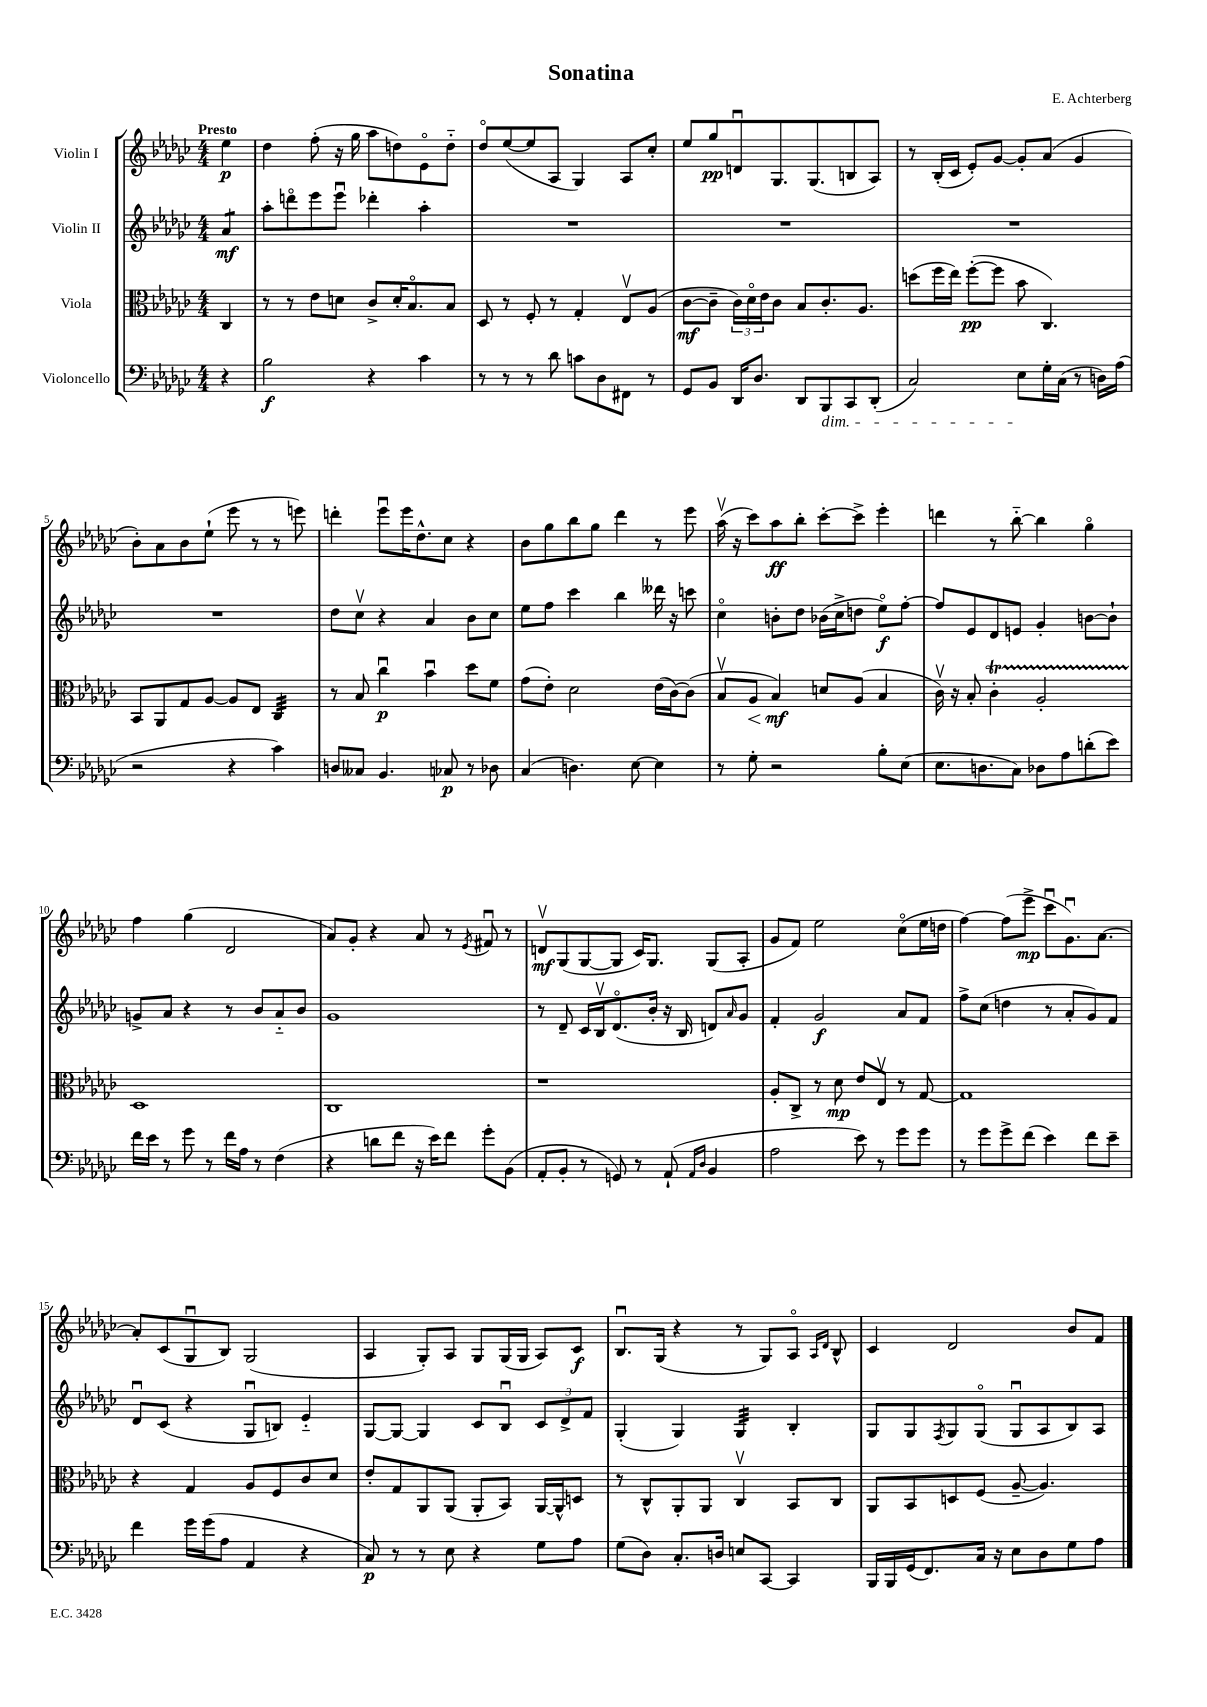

**kern	**dynam	**kern	**dynam	**kern	**dynam	**kern	**dynam
*part4	*part4	*part3	*part3	*part2	*part2	*part1	*part1
*staff4	*staff4	*staff3	*staff3	*staff2	*staff2	*staff1	*staff1
*I"Violoncello	*	*I"Viola	*	*I"Violin II	*	*I"Violin I	*
*clefF4	*	*clefC3	*	*clefG2	*	*clefG2	*
*k[b-e-a-d-g-c-]	*	*k[b-e-a-d-g-c-]	*	*k[b-e-a-d-g-c-]	*	*k[b-e-a-d-g-c-]	*
*M4/4	*	*M4/4	*	*M4/4	*	*M4/4	*
=	=	=	=	=	=	=	=
!	!	!	!	!	!	!LO:TX:a:B:t=Presto	!
*	*	*	*	*tremolo	*	*	*
4r	.	4C-/	.	8a-/L	mf	4ee-\	p
.	.	.	.	8a-/J	.	.	.
*	*	*	*	*Xtremolo	*	*	*
=1	=1	=1	=1	=1	=1	=1	=1
2B-\	f	8r	.	8aa-'\L	.	4dd-\	.
.	.	8r	.	8dddn\	.	.	.
.	.	8e-\L	.	8eee-\	.	(8ff'\	.
.	.	8dn\J	.	8eee-u\J	.	16r	.
.	.	.	.	.	.	16gg-\	.
4r	.	8c-^/L	.	4ddd-X'\	.	8aa-\L	.
.	.	16d'/K	.	.	.	8ddn\)	.
.	.	8.B-/	.	.	.	.	.
4c-\	.	.	.	4aa-'\	.	8e-\	.
.	.	8B-/J	.	.	.	8dd\J	.
=2	=2	=2	=2	=2	=2	=2	=2
8r	.	8D-/	.	1r	.	8dd-/L	.
8r	.	8r	.	.	.	([8ee-/	.
8r	.	8F'/	.	.	.	8ee-/]	.
8d-\	.	8r	.	.	.	8A-/J	.
8cn\L	.	4G-'/	.	.	.	4G-/)	.
8D-\	.	.	.	.	.	.	.
8FF#X\J	.	8E-v/L	.	.	.	8A-/L	.
8r	.	(8A-/J	.	.	.	8cc-'/J	.
=3	=3	=3	=3	=3	=3	=3	=3
8GG-/L	.	[8c-\L	mf	1r	.	8ee-/L	.
8BB-/J	.	8c-~\J]	.	.	.	8gg-/	pp
16DD-/KL	.	24c-\LL)	.	.	.	8dnu/	.
.	.	24d-\	.	.	.	.	.
8.D-/J	.	.	.	.	.	.	.
.	.	24e-\J	.	.	.	.	.
.	.	8c-\J	.	.	.	8.G-/	.
8DD-/L	.	8B-/L	.	.	.	.	.
.	.	.	.	.	.	(8.G-/	.
!LO:TX:b:i:t=dim.	!	!	!	!	!	!	!
8BBB-/	.	8.c-'/	.	.	.	.	.
8CC-/	.	.	.	.	.	8Bn/	.
.	.	8.A-/J	.	.	.	.	.
(8DD-'/J	.	.	.	.	.	8A-/J)	.
=4	=4	=4	=4	=4	=4	=4	=4
2C-/)	.	(8ddn\L	.	1r	.	8r	.
.	.	16ff\L	.	.	.	(16B-'/LL	.
.	.	16ee-\JJ)	.	.	.	16c-/JJ	.
.	.	([8ff'\L	pp	.	.	8e-'/L)	.
.	.	8ff\J]	.	.	.	[8g-/J	.
8E-\L	.	8b-\	.	.	.	8g-'/L]	.
16G-'\L	.	4.C-/)	.	.	.	(8a-/J	.
(16C-\JJ	.	.	.	.	.	.	.
8r	.	.	.	.	.	4g-/	.
16Dn\LL)	.	.	.	.	.	.	.
(16A-\JJ	.	.	.	.	.	.	.
!!LO:LB:g=z
=5	=5	=5	=5	=5	=5	=5	=5
2r	.	8BB-/L	.	1r	.	8b-'\L)	.
.	.	8AA-/	.	.	.	8a-\	.
.	.	8G-/	.	.	.	8b-\	.
.	.	[8A-/J	.	.	.	(8ee-`\J	.
4r	.	8A-/L]	.	.	.	8eee-\	.
.	.	8E-/J	.	.	.	8r	.
*	*	*tremolo	*	*	*	*	*
4c-\)	.	32C-/LLL	.	.	.	8r	.
.	.	32C-/	.	.	.	.	.
.	.	32C-/	.	.	.	.	.
.	.	32C-/	.	.	.	.	.
.	.	32C-/	.	.	.	8eeen\)	.
.	.	32C-/	.	.	.	.	.
.	.	32C-/	.	.	.	.	.
.	.	32C-/JJJ	.	.	.	.	.
*	*	*Xtremolo	*	*	*	*	*
=6	=6	=6	=6	=6	=6	=6	=6
8Dn/L	.	8r	.	8dd-\L	.	4dddn'\	.
8C--X/J	.	8B-/	.	8cc-v\J	.	.	.
4.BB-/	.	4cc-u\	p	4r	.	8eee-u\L	.
.	.	.	.	.	.	16eee-\K	.
.	.	.	.	.	.	8.dd-^^\	.
.	.	4b-u\	.	4a-/	.	.	.
8C-X/	p	.	.	.	.	8cc-\J	.
8r	.	8dd-\L	.	8b-\L	.	4r	.
8D-X\	.	8f\J	.	8cc-\J	.	.	.
=7	=7	=7	=7	=7	=7	=7	=7
(4C-/	.	(8g-\L	.	8ee-\L	.	8b-\L	.
.	.	8e-'\J)	.	8ff\J	.	8gg-\	.
4.Dn\)	.	2d-\	.	4ccc-\	.	8bb-\	.
.	.	.	.	.	.	8gg-\J	.
.	.	.	.	4bb-\	.	4ddd-\	.
[8E-\	.	.	.	.	.	.	.
4E-\]	.	(16e-\LL	.	16ddd--X\	.	8r	.
.	.	[16c-\J)	.	16r	.	.	.
.	.	(8c-\J]	.	8cccn\	.	8eee-\	.
=8	=8	=8	=8	=8	=8	=8	=8
8r	.	8B-v/L	.	4cc-\	.	(16aa-v\	.
.	.	.	.	.	.	16r	.
!	!	!	!LO:HP:b	!	!	!	!
8G-'\	.	8A-/J	<	.	.	8ccc-\L)	.
2r	.	4B-/)	mf	8bn'\L	.	8aa-\	ff
.	.	.	.	8dd-\J	.	8bb-'\J	.
.	.	8dn/L	[	(16b-X\LL	.	[8ccc-'\L	.
.	.	.	.	16cc-^\J	.	.	.
.	.	(8A-/J	.	8ddn\J	.	8ccc-^\J]	.
8B-'\L	.	4B-/	.	8ee-\L)	f	4eee-'\	.
(8E-\J	.	.	.	[8ff'\J	.	.	.
=9	=9	=9	=9	=9	=9	=9	=9
8.E-\L	.	16c-v\)	.	8ff/L]	.	4dddn\	.
.	.	16r	.	.	.	.	.
.	.	8B-'/	.	8e-/	.	.	.
8.Dn\	.	.	.	.	.	.	.
.	.	4c-T'\	.	8d-/	.	8r	.
8C-\J)	.	.	.	8en/J	.	[8bb-\	.
8D-X\L	.	2A-TTT'/	.	4g-'/	.	4bb-\]	.
8A-\	.	.	.	.	.	.	.
(8dn'\	.	.	.	[8bn\L	.	4gg-\	.
8e-\J)	.	.	.	8b`\J]	.	.	.
!!LO:LB:g=z
=10	=10	=10	=10	=10	=10	=10	=10
16f\LL	.	1D-	.	8gn^/L	.	4ff\	.
16e-\JJ	.	.	.	.	.	.	.
8r	.	.	.	8a-/J	.	.	.
8g-\	.	.	.	4r	.	(4gg-\	.
8r	.	.	.	.	.	.	.
16f\LL	.	.	.	8r	.	2d-/	.
16A-\JJ	.	.	.	.	.	.	.
8r	.	.	.	8b-/L	.	.	.
(4F\	.	.	.	8a-/	.	.	.
.	.	.	.	8b-/J	.	.	.
=11	=11	=11	=11	=11	=11	=11	=11
4r	.	1C-	.	1g-	.	8a-/L)	.
.	.	.	.	.	.	8g-'/J	.
8dn\L	.	.	.	.	.	4r	.
8f\J	.	.	.	.	.	.	.
16r	.	.	.	.	.	8a-/	.
16e-\KL)	.	.	.	.	.	.	.
8f\J	.	.	.	.	.	8r	.
.	.	.	.	.	.	8qe-/	.
8g-'\L	.	.	.	.	.	8f#Xu/	.
(8BB-\J	.	.	.	.	.	8r	.
=12	=12	=12	=12	=12	=12	=12	=12
8AA-'/L	.	1r	.	8r	.	8dnv/L	mf
8BB-'/J	.	.	.	8d-~/	.	(8G-/	.
8r	.	.	.	16c-/LL	.	[8G-/	.
.	.	.	.	16B-v/J	.	.	.
8GGn/)	.	.	.	(8.d-/	.	8G-/J]	.
8r	.	.	.	.	.	16c-/KL)	.
.	.	.	.	16b-'/Jk	.	8.G-/J	.
(8AA-`/	.	.	.	16r	.	.	.
.	.	.	.	16B-/	.	.	.
16qqAA-/LL	.	.	.	.	.	.	.
16qqD-/JJ	.	.	.	.	.	.	.
4BB-/	.	.	.	8dn/L)	.	(8G-/L	.
.	.	.	.	16qqa-/	.	.	.
.	.	.	.	8g-/J	.	8A-'/J	.
=13	=13	=13	=13	=13	=13	=13	=13
2A-\	.	8A-'/L	.	4f'/	.	8g-/L	.
.	.	8C-^/J	.	.	.	8f/J)	.
.	.	8r	.	2g-/	f	2ee-\	.
.	.	8d-\	mp	.	.	.	.
8e-\)	.	8e-/L	.	.	.	.	.
8r	.	8E-v/J	.	.	.	.	.
8g-\L	.	8r	.	8a-/L	.	(8cc-\L	.
8g-\J	.	[8G-/	.	8f/J	.	16ee-\L	.
.	.	.	.	.	.	16ddn\JJ	.
=14	=14	=14	=14	=14	=14	=14	=14
8r	.	1G-]	.	8ff^\L	.	[4ff\)	.
8g-\L	.	.	.	(8cc-\J	.	.	.
8g-^\	.	.	.	4ddn\	.	(8ff\L]	.
(8f\J	.	.	.	.	.	8eee-^\J	mp
4e-\)	.	.	.	8r	.	8ccc-u\L	.
.	.	.	.	8a-'/L	.	8.g-u\)	.
8f\L	.	.	.	8g-/)	.	.	.
.	.	.	.	.	.	[8.a-\J	.
8e-~\J	.	.	.	8f/J	.	.	.
!!LO:LB:g=z
=15	=15	=15	=15	=15	=15	=15	=15
4f\	.	4r	.	8d-u/L	.	8a-'/L]	.
.	.	.	.	(8c-/J	.	(8c-/	.
16g-\LL	.	4G-/	.	4r	.	8G-u/	.
(16g-\J	.	.	.	.	.	.	.
8A-\J	.	.	.	.	.	8B-/J)	.
4AA-/	.	8A-/L	.	8G-u/L	.	(2G-/	.
.	.	8F/	.	8Bn/J)	.	.	.
4r	.	8c-/	.	4e-/	.	.	.
.	.	8d-/J	.	.	.	.	.
=16	=16	=16	=16	=16	=16	=16	=16
8C-/)	p	8e-'/L	.	[8G-/L	.	4A-/	.
8r	.	8G-/	.	8G-/J_	.	.	.
8r	.	8AA-/	.	4G-/]	.	8G-'/L)	.
8E-\	.	(8AA-/J	.	.	.	8A-/J	.
4r	.	8AA-'/L	.	8c-/L	.	8G-/L	.
.	.	8BB-/J)	.	8B-u/J	.	(16G-/L	.
.	.	.	.	.	.	16G-/JJ	.
8G-\L	.	[16AA-/LL	.	12c-/L	.	8A-/L)	.
.	.	16AA-^^/J]	.	.	.	.	.
.	.	.	.	12d-^/	.	.	.
8A-\J	.	8Dn/J	.	.	.	8c-/J	f
.	.	.	.	12f/J	.	.	.
=17	=17	=17	=17	=17	=17	=17	=17
(8G-\L	.	8r	.	(4G-'/	.	8.B-u/L	.
8D-\J)	.	8C-^^/L	.	.	.	.	.
.	.	.	.	.	.	(16G-/Jk	.
8.C-'/L	.	8AA-'/	.	4G-/)	.	4r	.
.	.	8AA-/J	.	.	.	.	.
16Dn/Jk	.	.	.	.	.	.	.
*	*	*	*	*tremolo	*	*	*
8En/L	.	4C-v/	.	32G-/LLL	.	8r	.
.	.	.	.	32G-/	.	.	.
.	.	.	.	32G-/	.	.	.
.	.	.	.	32G-/	.	.	.
[8CC-/J	.	.	.	32G-/	.	8G-/L)	.
.	.	.	.	32G-/	.	.	.
.	.	.	.	32G-/	.	.	.
.	.	.	.	32G-/JJJ	.	.	.
*	*	*	*	*Xtremolo	*	*	*
4CC-/]	.	8BB-/L	.	4B-'/	.	8A-/J	.
.	.	.	.	.	.	16qqA-/LL	.
.	.	.	.	.	.	16qqd-/JJ	.
.	.	8C-/J	.	.	.	8B-^^/	.
=18	=18	=18	=18	=18	=18	=18	=18
16BBB-/LL	.	8AA-/L	.	8G-/L	.	4c-/	.
16BBB-/	.	.	.	.	.	.	.
(16GG-/J	.	8BB-/	.	8G-/	.	.	.
8.FF/)	.	.	.	.	.	.	.
.	.	.	.	8qF/	.	.	.
.	.	8Dn/	.	8G-/	.	2d-/	.
16C-/Jk	.	(8F/J	.	(8G-/J	.	.	.
16r	.	.	.	.	.	.	.
8E-\L	.	[8A-~/	.	8G-u/L	.	.	.
8D-\	.	4.A-/])	.	8A-/	.	.	.
8G-\	.	.	.	8B-/)	.	8b-/L	.
8A-\J	.	.	.	8A-/J	.	8f/J	.
==	==	==	==	==	==	==	==
*-	*-	*-	*-	*-	*-	*-	*-
